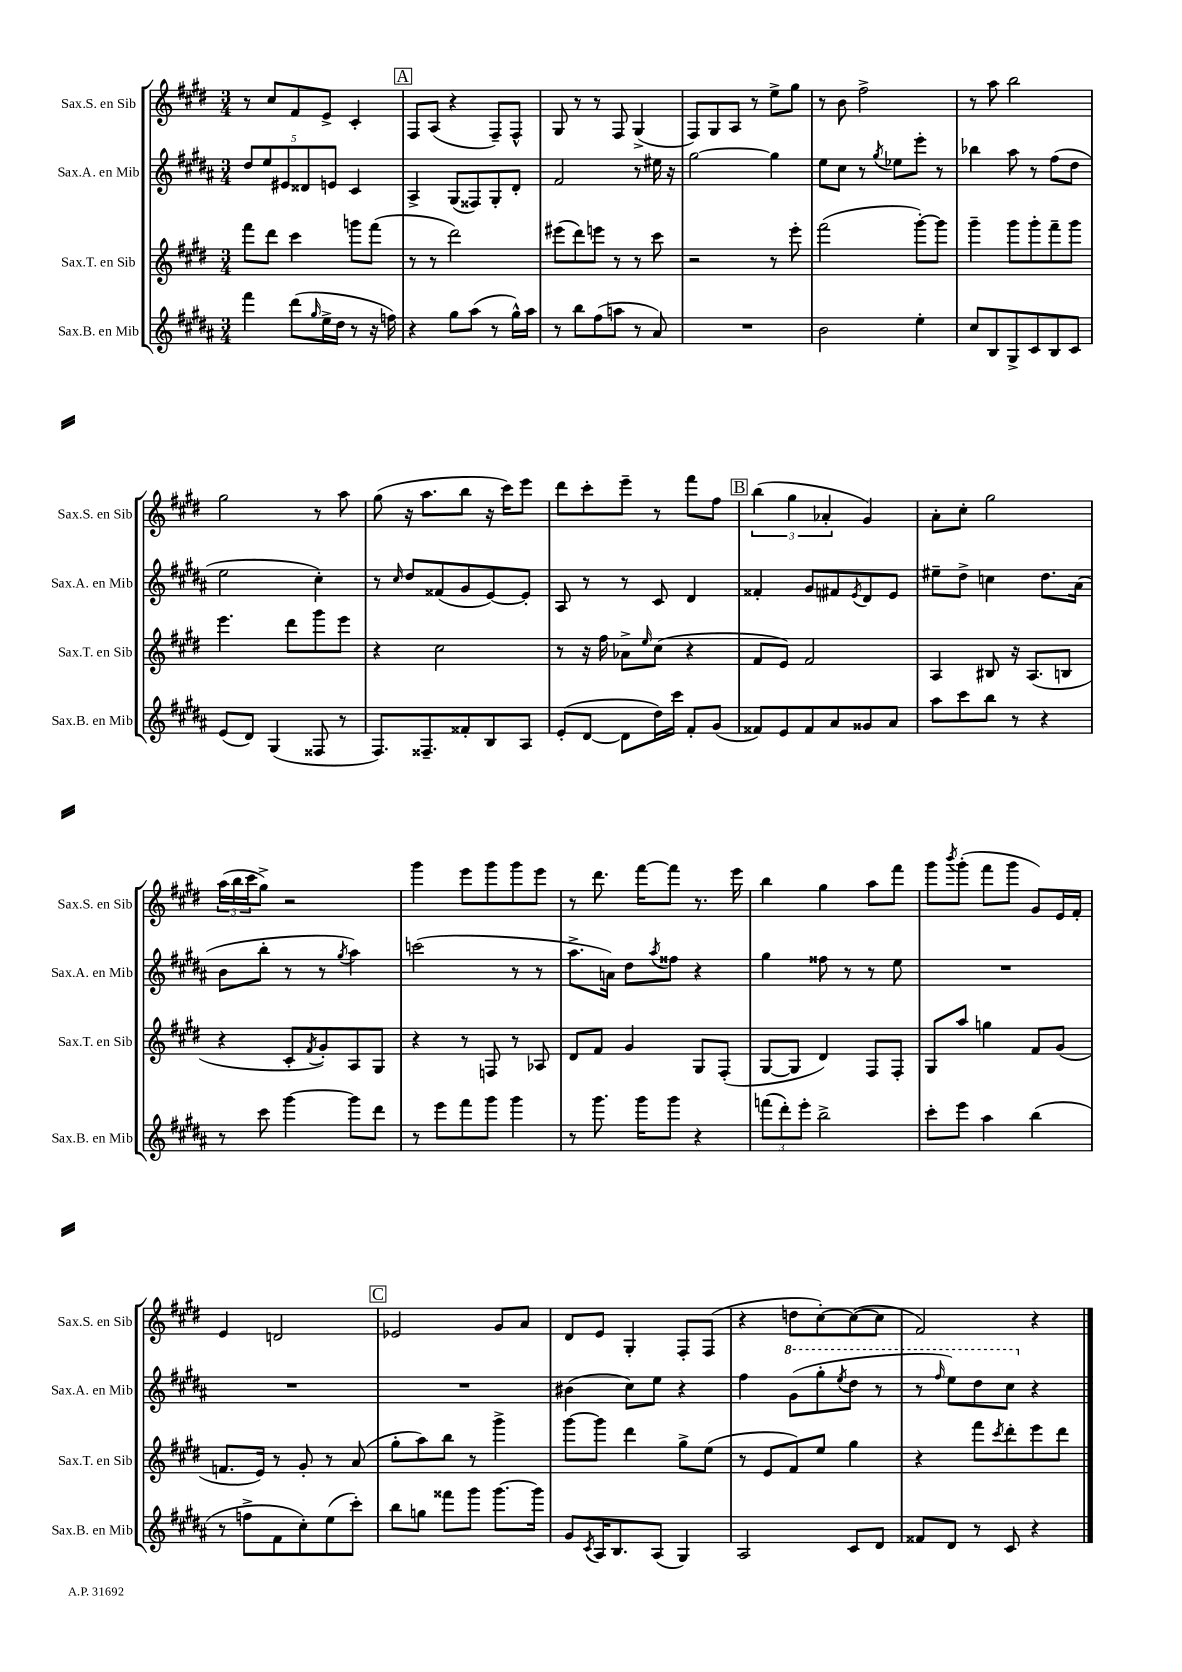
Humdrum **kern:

**kern	**kern	**kern	**kern
*staff4	*staff3	*staff2	*staff1
*clefG2	*clefG2	*clefG2	*clefG2
*k[f#c#g#d#a#]	*k[f#c#g#d#]	*k[f#c#g#d#a#]	*k[f#c#g#d#]
*M3/4	*M3/4	*M3/4	*M3/4
4fff#	8fff#	10dd#	8r
.	.	10ee	.
.	8ddd#	.	8cc#
.	.	10e#	.
(8ddd#	4ccc#	.	8f#
.	.	10d##	.
16qqgg#	.	.	.
16ee^	.	.	8e^
.	.	10e	.
16dd#	.	.	.
8r	8ggg	4c#	4c#'
16r	(8fff#	.	.
16ff)	.	.	.
=	=	=	=
4r	8r	4A#^	8F#
.	8r	.	(8A
8gg#	2ddd#)	(8G#	4r
(8aa#	.	8F##)	.
8r	.	8G#'	8F#~)
16gg#^^)	.	8d#'	8F#^^
16aa#	.	.	.
=	=	=	=
8r	(8eee#	2f#	8G#
8bb	8ddd#)	.	8r
(8ff#	8eee	.	8r
8aa	8r	.	8F#
8r	8r	8r	(4G#^
8a#)	8ccc#	16ee#	.
.	.	16r	.
=	=	=	=
2.r	2r	[2gg#	8F#)
.	.	.	8G#
.	.	.	8A
.	.	.	8r
.	8r	4gg#]	8ee^
.	8eee'	.	8gg#
=	=	=	=
2b	(2fff#	8ee	8r
.	.	8cc#	8b
.	.	8r	2ff#^
.	.	8qgg#	.
.	.	8ee-	.
4ee'	[8ggg#')	8eee'	.
.	8ggg#]	8r	.
=	=	=	=
8cc#	4ggg#~	4bb-	8r
8B	.	.	8aa
8G#^	8ggg#	8aa#	2bb
8c#	8ggg#'	8r	.
8B	8fff#~	(8ff#	.
8c#	8ggg#	8dd#	.
=	=	=	=
(8e	4.eee	2ee	2gg#
8d#)	.	.	.
(4G#	.	.	.
.	8ddd#	.	.
8F##	8ggg#	4cc#')	8r
8r	8eee	.	8aa
=	=	=	=
8.F#)	4r	8r	(8gg#
.	.	16qqcc#	.
.	.	8dd#	16r
8.F##~	.	.	8.aa
.	2cc#	(8f##	.
8f##'	.	8g#	8bb
8B	.	[8e)	16r
.	.	.	16ccc#)
8A#	.	8e']	8eee
=	=	=	=
(8e'	8r	8A#	8ddd#
[8d#	16r	8r	8ccc#'
.	16ff#	.	.
8d#]	8a-^	8r	8eee~
.	16qqee	.	.
16dd#)	(8cc#	8c#	8r
16ccc#	.	.	.
8f#'	4r	4d#	8fff#
(8g#	.	.	8ff#
=	=	=	=
8f##)	8f#	4f##'	(6bb
8e	8e)	.	.
.	.	.	6gg#
8f##	2f#	8g#	.
.	.	.	6a-'
8a#	.	8f#	.
.	.	8qe	.
8g##	.	8d#	4g#)
8a#	.	8e	.
=	=	=	=
8aa#	4A	8ee#~	8a'
8ccc#	.	8dd#^	8cc#'
8bb	8B#	4cc	2gg#
8r	16r	.	.
.	(8.A	.	.
4r	.	8.dd#	.
.	8B	.	.
.	.	(16a#	.
=	=	=	=
8r	4r	8b	(24aa
.	.	.	24bb
.	.	.	24ccc#
8ccc#	.	8bb'	8gg#^)
[4ggg#	8c#'	8r	2r
.	8qf#	.	.
.	8g#')	8r	.
.	.	8qgg#	.
8ggg#]	8A	4aa#)	.
8ddd#	8G#	.	.
=	=	=	=
8r	4r	(2ccc	4ggg#
8eee	.	.	.
8fff#	8r	.	8eee
8ggg#	8F	.	8ggg#
4ggg#	8r	8r	8ggg#
.	8A-	8r	8eee
=	=	=	=
8r	8d#	8.aa#^	8r
8.ggg#	8f#	.	8.ddd#
.	.	16a)	.
.	4g#	8dd#	.
16ggg#	.	.	[16fff#
.	.	8qaa#	.
8ggg#	.	8ff##	8fff#]
4r	8G#	4r	8.r
.	(8F#'	.	.
.	.	.	16eee
=	=	=	=
(12fff	[8G#	4gg#	4bb
12ddd#')	.	.	.
.	8G#]	.	.
12eee'	.	.	.
2bb^	4d#)	8ff##	4gg#
.	.	8r	.
.	8F#	8r	8aa
.	8F#'	8ee	8fff#
=	=	=	=
8ccc#'	8G#	2.r	8ggg#
.	.	.	8qbbb
8eee	8aa	.	(8ggg#'
4aa#	4gg	.	8fff#
.	.	.	8ggg#
(4bb	8f#	.	8g#)
.	(8g#	.	16e
.	.	.	16f#'
=	=	=	=
8r	8.f	2.r	4e
8ff^	.	.	.
.	16e)	.	.
8f#	8r	.	2d
8cc#')	8g#'	.	.
(8ee	8r	.	.
8ccc#')	(8a	.	.
=	=	=	=
8bb	8gg#'	2.r	2e-
8gg	8aa)	.	.
8fff##	8bb	.	.
8ggg#	8r	.	.
[8.ggg#	4ggg#^	.	8g#
.	.	.	8a
16ggg#]	.	.	.
=	=	=	=
8g#	[8ggg#	(4b#	8d#
8qc#	.	.	.
16A#	8ggg#]	.	8e
8.B	.	.	.
.	4ddd#	8cc#)	4G#'
(8A#	.	8ee	.
4G#)	8gg#^	4r	8F#'
.	(8ee	.	(8F#
=	=	=	=
2A#	8r	4ff#	4r
.	8e	.	.
.	8f#)	(8gg#	8dd
.	8ee	8ggg#'	[8cc#')
.	.	8qeee	.
8c#	4gg#	8ddd#	(8cc#_
8d#	.	8r	8cc#]
=	=	=	=
8f##	4r	8r	2f#)
.	.	16qqfff#	.
8d#	.	8eee)	.
8r	8fff#	8ddd#	.
.	8qccc#	.	.
8c#	8ddd#'	8ccc#	.
4r	8eee	4r	4r
.	8ddd#	.	.
==	==	==	==
*-	*-	*-	*-
